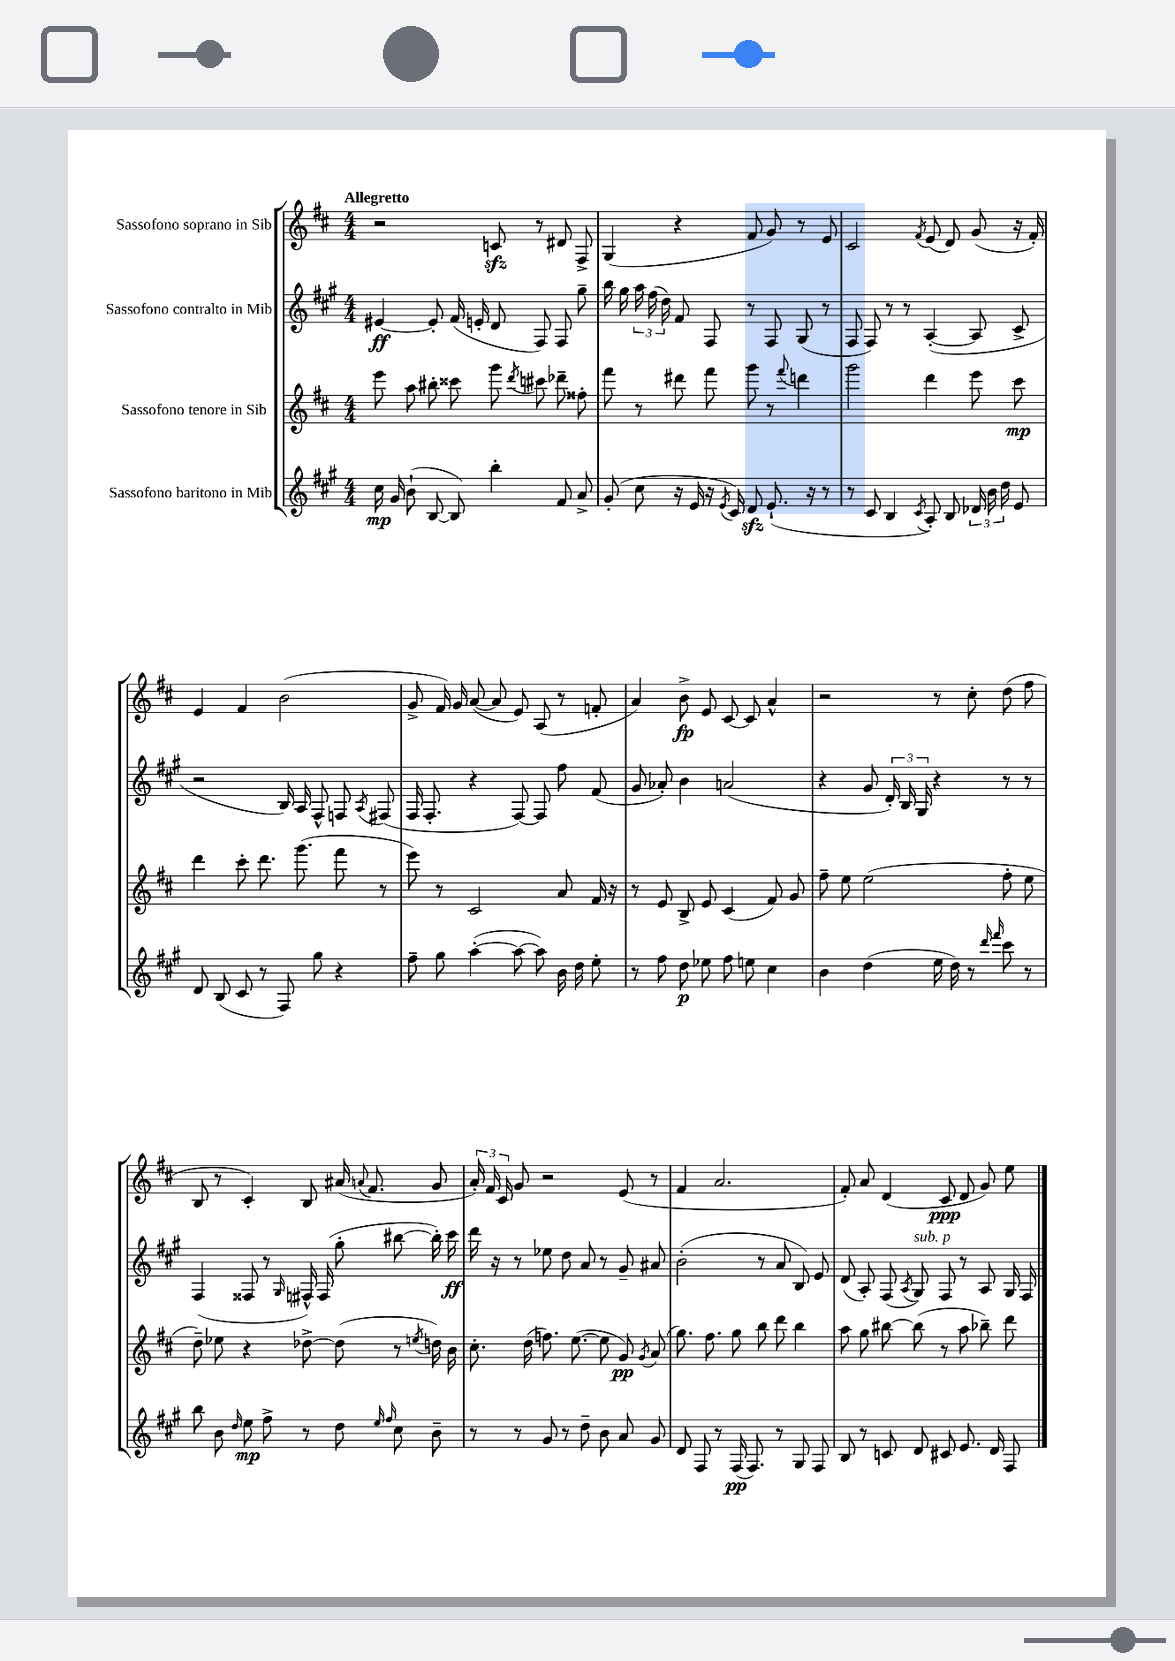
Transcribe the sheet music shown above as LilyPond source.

<<
\new StaffGroup <<
\new Staff = "s0" \with { instrumentName = "Sassofono soprano in Sib" } {
    \clef treble \key d \major \numericTimeSignature \time 4/4 \tempo "Allegretto"
    \autoBeamOff r2 c'8\sfz r8 dis'8 fis8-> |
    g4( r4 fis'8 g'8) r8 e'8 |
    cis'2 \acciaccatura { fis'8 } e'8( d'8) g'8( r16 fis'16-.) |
    e'4 fis'4 b'2( |
    g'8-> fis'16) g'16 a'8~( a'8 e'8) a8( r8 f'8-. |
    a'4) b'8->\fp e'8 cis'8~ cis'8 a'4-^ |
    r2 r8 cis''8-. d''8( fis''8 |
    b8 r8 cis'4-.) b8 ais'16( \appoggiatura { a'8 } fis'8. g'8 |
    \tuplet 3/2 { a'16-.) fis'16 cis'16 } g'8 r2 e'8( r8 |
    fis'4 a'2. |
    fis'8-.) a'8 d'4( cis'8\ppp d'8 g'8) e''8 \bar "|." |
}
\new Staff = "s1" \with { instrumentName = "Sassofono contralto in Mib" } {
    \clef treble \key a \major \numericTimeSignature \time 4/4
    \autoBeamOff eis'4~\ff eis'8-. fis'16( e'16-. d'8 fis8) fis8 gis''8-- |
    b''16 gis''16 \tuplet 3/2 { a''16 fis''16( d''16) } fis'8 fis8 r8 fis8 gis8( r8 |
    fis8 fis8) r8 r8 a4~-.( a8 cis'8-> |
    r2 b16) a16 fis8-^ f8 \acciaccatura { a8 } fis8( |
    fis16 fis8.-. r4 fis8~) fis8 fis''8 fis'8( |
    gis'8 aes'8-.) b'4 a'2( |
    r4 gis'8 \tuplet 3/2 { d'16-.) b16 gis16 } r4 r8 r8 |
    fis4( fisis8 r8 \grace { gis16 } fis16-^) fis16( gis''8-. bis''8~ bis''16-.) cis'''16\ff |
    d'''16 r16 r8 ees''8 d''8 a'8 r8 gis'8-- ais'8 |
    b'2-.( r8 a'8 b8) e'8 |
    d'8( a8-.) fis8( \acciaccatura { a8 } gis8^\markup { \italic "sub. p" }) fis8 r8 a8 gis16 fis16 \bar "|." |
}
\new Staff = "s2" \with { instrumentName = "Sassofono tenore in Sib" } {
    \clef treble \key d \major \numericTimeSignature \time 4/4
    \autoBeamOff e'''8 a''8 bis''8-. cisis'''8 g'''8 \acciaccatura { d'''8 } cis'''8 des'''8-- fisis''8-. |
    fis'''8 r8 dis'''8 fis'''8 g'''8 r8 \appoggiatura { fis'''8 } d'''4 |
    g'''2 d'''4 e'''8 cis'''8\mp |
    d'''4 cis'''8-. d'''8. g'''8.( fis'''8 r8 |
    e'''8) r8 cis'2 a'8 fis'16 r16 |
    r8 e'8 b8-> e'8 cis'4( fis'8) g'8 |
    fis''8-- e''8 e''2( fis''8-. e''8 |
    d''8--) ees''8 r4 des''8~-> des''8( r8 \acciaccatura { e''8 } d''16) b'16 |
    cis''8.-. d''16( f''8.) e''8.~( e''8 g'8\pp) \acciaccatura { g'8 } a'8( |
    g''8.) fis''8. g''8 b''8 d'''8 b''4 |
    a''8 g''8 bis''8~ bis''8( r8 a''8 bes''8--) d'''8 \bar "|." |
}
\new Staff = "s3" \with { instrumentName = "Sassofono baritono in Mib" } {
    \clef treble \key a \major \numericTimeSignature \time 4/4
    \autoBeamOff cis''16\mp gis'16 b'8-!( b8~ b8) b''4-. fis'8 a'8-> |
    gis'8-.( cis''8 r16 e'16 r16 \acciaccatura { e'8 } cis'16) d'8\sfz e'8.-!( r16 r8 |
    r8 cis'8 b4 \acciaccatura { cis'8 } a8-.) b8 \tuplet 3/2 { des'16 b'16 d''16 } e'8 |
    d'8 b8( cis'8 r8 fis8) gis''8 r4 |
    fis''8-- gis''8 a''4~-.( a''8~ a''8) b'16 d''16 e''8-. |
    r8 fis''8 d''8\p ees''8 fis''8 e''8 cis''4 |
    b'4 d''4( e''16 d''16) r8 \grace { d'''16 fis'''16 } cis'''8 r8 |
    b''8 b'8 \grace { d''16 } e''8\mp fis''8-> r8 d''8 \grace { e''16 fis''16 } cis''8 b'8-- |
    r8 r8 gis'8 r8 d''8-- b'8 a'8 gis'8 |
    d'8 fis8 r8 fis16\pp( fis8.) r8 gis8 fis8 |
    b8 r8 c'8 d'8 cis'8 e'8. d'16 fis8 \bar "|." |
}
>>
>>
\layout { \context { \Score \remove "Bar_number_engraver" } }
